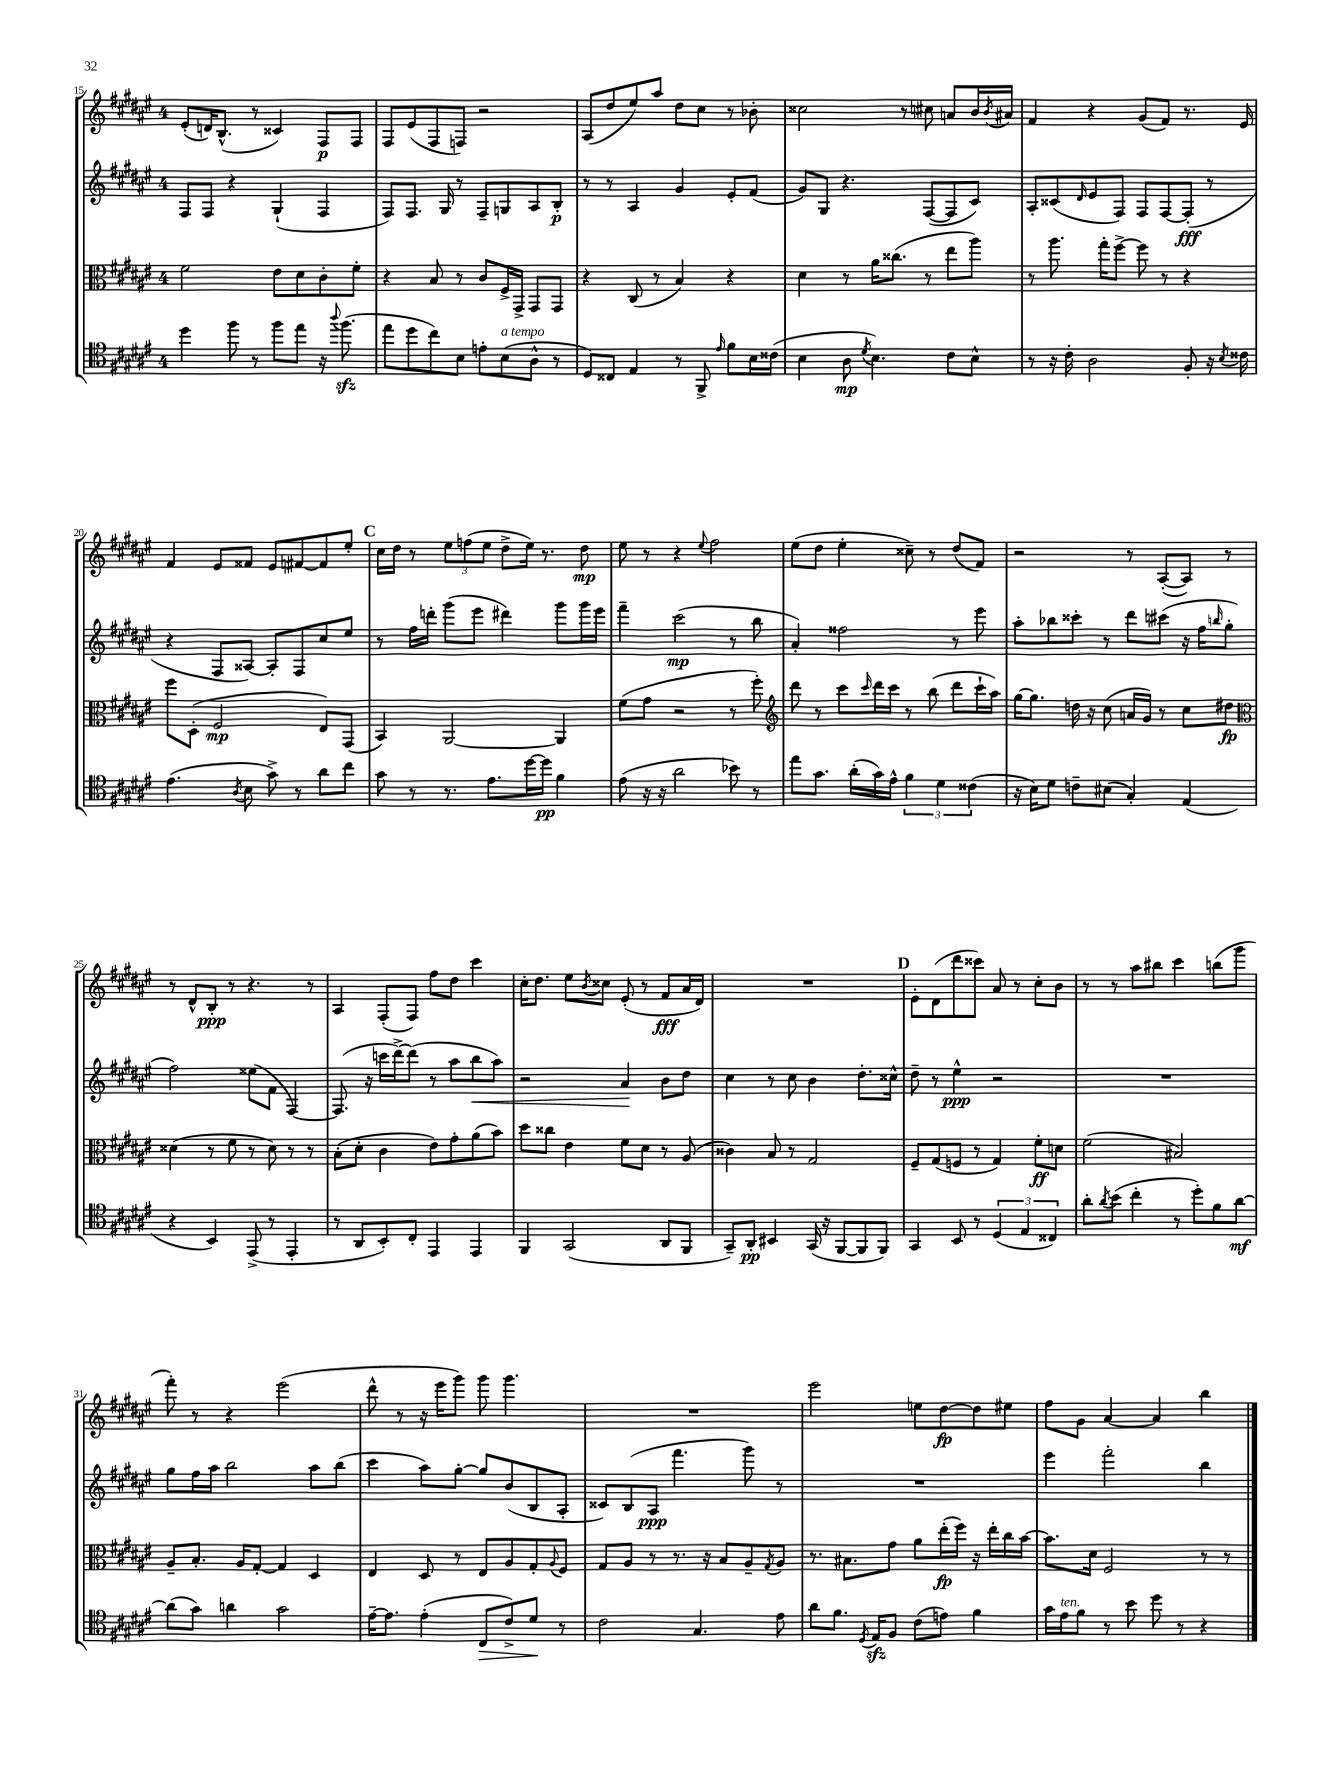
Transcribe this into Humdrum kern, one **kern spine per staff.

**kern	**kern	**kern	**kern
*staff4	*staff3	*staff2	*staff1
*clefC4	*clefC3	*clefG2	*clefG2
*k[f#c#g#d#a#e#]	*k[f#c#g#d#a#e#]	*k[f#c#g#d#a#e#]	*k[f#c#g#d#a#e#]
*M4/4	*M4/4	*M4/4	*M4/4
4dd#	2f#	8F#	(8e#'
.	.	8F#	16d)
.	.	.	(8.B^^
8ff#	.	4r	.
8r	.	.	8r
8ff#	8e#	(4G#`	4c##)
8ee#	8d#	.	.
16r	8c#'	4F#	8F#
8qqaa#	.	.	.
(8.ff#	.	.	.
.	8f#'	.	8F#
=	=	=	=
8ee#	4r	8F#)	8F#
8dd#	.	8.F#	(8e#
8cc#)	8B	.	8F#
.	.	16G#	.
8B	8r	8r	8F)
8e'	8c#	8F#~	2r
(8B	16F#^	8G	.
.	16GG#^	.	.
8A#^^	8GG#	8A#	.
8r	8GG#	8B'	.
=	=	=	=
8D#)	4r	8r	(8A#
8C##	.	8r	8dd#
4E#	(8C#	4A#	8ee#)
.	8r	.	8aa#
8r	4B)	4g#	8dd#
8FF#^	.	.	8cc#
16qqe#	.	.	.
8f#	4r	8e#'	8r
16B	.	(8f#	8b-'
(16c##	.	.	.
=	=	=	=
4B	4d#	8g#)	2cc##
.	.	8G#	.
8A#	8r	4.r	.
8qd#	.	.	.
4.B)	16a#	.	.
.	(8.cc##	.	.
.	.	.	8r
.	8r	([8F#	8cc#
8c#	8ee#	8F#]	8a
8B^^	8aa#)	8c#)	16b
.	.	.	8qb
.	.	.	16a#
=	=	=	=
8r	8r	8A#'	4f#
16r	8.aa#	(8c##	.
16c#'	.	.	.
.	.	16qqd#	.
2A#	.	8e#	4r
.	16gg#'	.	.
.	[8ff#^	8F#)	.
.	8ff#]	8F#	(8g#
.	8r	[8F#	8f#)
8F#'	4r	(8F#']	8.r
16r	.	8r	.
8qB	.	.	.
16c##	.	.	16e#
=	=	=	=
(4.e#	8ff#	4r	4f#
.	(8D#'	.	.
.	2F#	8F#	8e#
8qA#	.	.	.
8B	.	[8A##)	8f##
8g#^)	.	8A##']	8e#
8r	.	8F#	[8f#
8a#	8E#)	8cc#	8f#]
8cc#	(8GG#	8ee#	8ee#'
=	=	=	=
8g#	4BB)	8r	16cc#
.	.	.	16dd#
8r	.	16ff#	8r
.	.	16ddd'	.
8.r	[2AA#	(8ggg#	12ee#
.	.	.	(12ff
.	.	8eee#	.
.	.	.	12ee#
8.e#	.	.	.
.	.	4ddd#)	8dd#^
[16dd#	.	.	16ee#)
16dd#]	.	.	8.r
4f#	4AA#]	8ggg#	.
.	.	16ggg#	8dd#
.	.	16eee#	.
=	=	=	=
(8e#	(8f#	4fff#~	8ee#
16r	8g#	.	8r
16r	.	.	.
2a#	2r	(2ccc#	4r
.	.	.	8qqee#
.	.	.	2ff#
8b-)	8r	8r	.
8r	8ff#')	8bb	.
=	=	=	=
*	*clefG2	*	*
8ee#	8ddd#	4a#')	(8ee#
8.g#	8r	.	8dd#
.	8ccc#	2ff##	4ee#'
(16a#'	.	.	.
.	16qqccc#	.	.
16g#)	16ddd#	.	.
16e#^^	16ccc#	.	.
6f#	8r	.	8cc##~)
.	(8bb	.	8r
6d#	.	.	.
.	8ddd#	8r	(8dd#
(6c##	.	.	.
.	16ccc#`	8eee#	8f#)
.	16aa#)	.	.
=	=	=	=
16r	[16gg#	8aa#'	2r
16B)	8.gg#]	.	.
8d#	.	8bb-	.
8c~	16dd	8ccc##'	.
.	16r	.	.
(8B#	(8cc#	8r	.
4G#')	16a	8ddd#	8r
.	16g#)	.	.
.	8r	(8ccc#	([8A#'
(4E#	8cc#	16r	8A#])
.	.	16ff#	.
.	.	16qqbb	.
.	8dd#	8gg#'	8r
=	=	=	=
*	*clefC3	*	*
4r	(4d##	2ff#)	8r
.	.	.	8d#^^
4BB)	8r	.	8B'
.	8f#	.	8r
(8EE#^	8r	(8ee##	4.r
8r	8d##)	8f#	.
4EE#'	8r	[4F#)	.
.	8r	.	8r
=	=	=	=
8r	(8B'	(8.F#]	4A#
8AA#	8d#'	.	.
.	.	16r	.
8BB')	4c#	16ccc	(8F#'
.	.	[16ddd#^)	.
8C#'	.	(8ddd#]	8F#)
4EE#	8e#)	8r	8ff#
.	8g#'	8aa#	8dd#
4EE#	(8a#	8bb	4ccc#
.	8b)	8aa#)	.
=	=	=	=
4FF#	8dd#	2r	16cc#'
.	.	.	8.dd#
.	8cc##	.	.
(2GG#	4e#	.	8ee#
.	.	.	8qb
.	.	.	8cc##
.	8f#	4a#	(8e#'
.	8d#	.	8r
8AA#	8r	8b	8f#
8FF#	(8A#	8dd#	16a#
.	.	.	16d#)
=	=	=	=
8GG#~)	4c##)	4cc#	1r
8AA#'	.	.	.
4BB#	8B	8r	.
.	8r	8cc#	.
(16GG#	2G#	4b	.
16r	.	.	.
[8FF#	.	.	.
8FF#]	.	8.dd#'	.
8FF#)	.	.	.
.	.	16cc##^^	.
=	=	=	=
4GG#	8F#~	8dd#~	8e#'
.	(8G#	8r	(8d#
8BB	8F	4ee#^^	8ddd#
8r	8r	.	8ccc##)
(6D#	4G#)	2r	8a#
.	.	.	8r
6E#	.	.	.
.	8f#'	.	8cc#'
6C##)	.	.	.
.	8d	.	8b
=	=	=	=
8a#'	(2f#	1r	8r
8qa#	.	.	.
(8b	.	.	8r
4cc#'	.	.	8aa#
.	.	.	8bb#
8r	2B#)	.	4ccc#
8dd#')	.	.	.
8f#	.	.	(8bb
[8a#	.	.	8ggg#
=	=	=	=
(8a#]	8A#~	8gg#	8fff#')
8g#)	8.B'	16ff#	8r
.	.	16aa#	.
4a	.	2bb	4r
.	16A#	.	.
.	[8G#'	.	.
2g#	4G#]	.	(2eee#
.	4D#	8aa#	.
.	.	(8bb	.
=	=	=	=
[16e#~	4E#	4ccc#	8ddd#^^
8.e#]	.	.	.
.	.	.	8r
(4e#'	8D#	8aa#)	16r
.	.	.	16eee#
.	8r	[8gg#'	8ggg#)
8C#	8E#	8gg#]	8ggg#
8c#^)	8A#	(8b	4.ggg#
8d#	8G#'	8B	.
.	8qqA#	.	.
8r	8F#	8A#'	.
=	=	=	=
2c#	8G#	8c##)	1r
.	8A#	(8B	.
.	8r	8A#	.
.	8.r	4.fff#	.
4.G#	.	.	.
.	16r	.	.
.	8B	.	.
.	8A#~	8ggg#)	.
.	8qG#	.	.
8e#	8A#	8r	.
=	=	=	=
8a#	8.r	1r	2eee#
8.f#	.	.	.
.	8.B#	.	.
8qD#	.	.	.
16E#	.	.	.
8F#	8g#	.	.
(8c#	8a#	.	8ee
8e)	(16ee#'	.	[8dd#
.	16ff#)	.	.
4f#	16r	.	8dd#]
.	16ee#'	.	.
.	16cc#	.	8ee#
.	[16b	.	.
=	=	=	=
16g#	8.b]	4eee#	8ff#
16e#	.	.	.
8f#	.	.	8g#
.	16d#	.	.
8r	2F#	2fff#'	[4a#
8b	.	.	.
8dd#	.	.	4a#]
8r	.	.	.
4r	8r	4bb	4bb
.	8r	.	.
==	==	==	==
*-	*-	*-	*-
